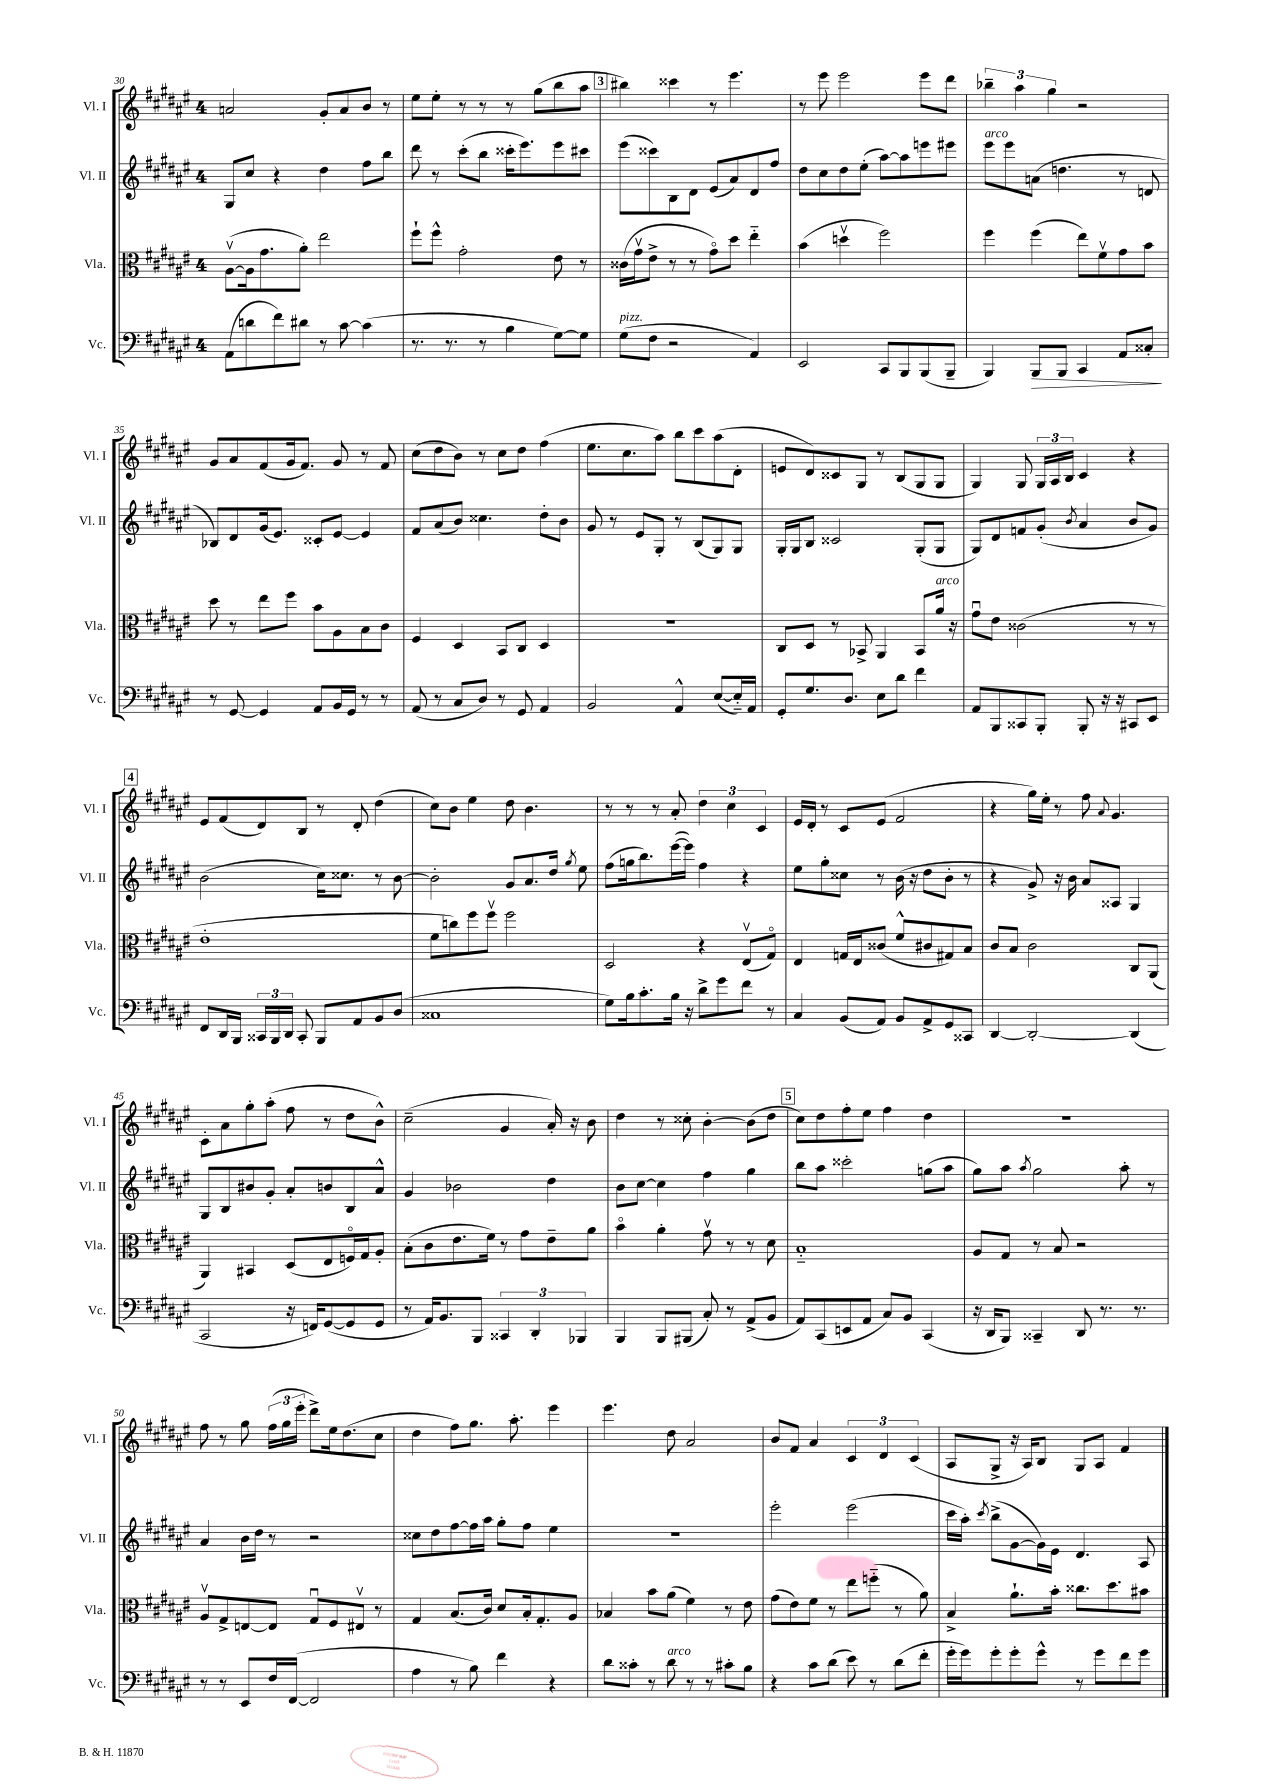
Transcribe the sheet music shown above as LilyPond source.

<<
\new StaffGroup <<
\new Staff = "s0" \with { instrumentName = "Vl. I" shortInstrumentName = "Vl. I" } {
    \clef treble \key fis \major \once \override Staff.TimeSignature.style = #'single-digit \time 4/4
    \autoBeamOff a'2 gis'8[-. a'8 b'8] r8 |
    eis''8[ eis''8]-. r8 r8 r8 gis''8[( b''8 ais''8] |
    \mark \markup { \box "3" } bis''4) cisis'''4 r8 eis'''4. |
    r8 eis'''8 eis'''2 eis'''8[ dis'''8] |
    \tuplet 3/2 { bes''4-- ais''4 gis''4 } r2 |
    gis'8[ ais'8 fis'8( gis'16 fis'8.]) gis'8 r8 fis'8 |
    cis''8[( dis''8 b'8]) r8 cis''8[ dis''8] fis''4( |
    eis''8.[ cis''8. ais''8]) b''8[ cis'''8 ais''8( dis'8]-. |
    e'8[ dis'8) cisis'8 gis8] r8 b8[( gis8 gis8] |
    gis4) gis8 \tuplet 3/2 { gis16[ ais16 b16] } cis'4 r4 |
    \mark \markup { \box "4" } eis'8[ fis'8( dis'8) b8] r8 dis'8-. dis''4( |
    cis''8[) b'8] eis''4 dis''8 b'4. |
    r8 r8 r8 ais'8-. \tuplet 3/2 { dis''4 cis''4 cis'4 } |
    eis'16[ dis'16]-. r8 cis'8[ eis'8]( fis'2 |
    r4 gis''16[) eis''16]-. r8 fis''8 \appoggiatura { ais'8 } gis'4. |
    cis'8[-. ais'8 gis''8-. ais''8]-.( fis''8 r8 dis''8[ b'8]-^) |
    cis''2--( gis'4 ais'16-.) r16 b'8 |
    dis''4 r8 cisis''8-. b'4~-. b'8[( dis''8] |
    \mark \markup { \box "5" } cis''8[) dis''8 fis''8-. eis''8] fis''4 dis''4 |
    R1 |
    fis''8 r8 gis''8 \tuplet 3/2 { fis''16[( gis''16 eis'''16]-. } dis'''8[->) eis''16 dis''8.( cis''8] |
    dis''4 fis''8[) gis''8.] ais''8.-. eis'''4 |
    eis'''4. dis''8 ais'2 |
    b'8[ fis'8] ais'4 \tuplet 3/2 { cis'4 dis'4 cis'4( } |
    ais8[ gis8]-> r16 ais16[) b8] gis8[ ais8] fis'4 \bar "|." |
}
\new Staff = "s1" \with { instrumentName = "Vl. II" shortInstrumentName = "Vl. II" } {
    \clef treble \key fis \major \once \override Staff.TimeSignature.style = #'single-digit \time 4/4
    \autoBeamOff gis8[ cis''8] r4 dis''4 fis''8[ b''8] |
    dis'''8 r8 cis'''8[-.( b''8] cisis'''16[-. eis'''8.) eis'''8 cis'''8] |
    \mark \markup { \box "3" } eis'''8[( cisis'''8) b8 dis'8] eis'8[( ais'8) dis'8 fis''8] |
    dis''8[ cis''8 dis''8 eis''8]-.( ais''8[~) ais''8 e'''8 eis'''8] |
    eis'''8[^\markup { \italic "arco" } eis'''8 a'8]( d''4. r8 d'8 |
    bes8[) dis'8 gis'16( eis'8.]) cisis'8[-. eis'8]~ eis'4 |
    fis'8[ ais'8( b'8]) cisis''4. dis''8[-. b'8] |
    gis'8 r8 eis'8[ gis8]-. r8 b8[( gis8) gis8] |
    gis16[-. gis16 b8] cisis'2 gis8[-.( gis8] |
    gis8[) dis'8 f'8 gis'8]-.( \acciaccatura { b'8 } ais'4 b'8[ gis'8]) |
    \mark \markup { \box "4" } b'2( cis''16[) cisis''8.] r8 b'8~ |
    b'2-. gis'8[ ais'8. dis''16] \acciaccatura { gis''8 } eis''8 |
    fis''8[( g''16 b''8.) eis'''16~( eis'''16]) fis''4 r4 |
    eis''8[ gis''8-. cisis''8] r8 b'16( r16 dis''8[ b'8]-. r8 |
    r4 gis'8->) r16 b'16 ais'8[ aisis8] gis4 |
    gis8[ b8 bis'8 gis'8]-. ais'8[-. b'8 b8 ais'8]-^ |
    gis'4 bes'2 dis''4 |
    b'8[ cis''8]~ cis''4 fis''4 gis''4 |
    \mark \markup { \box "5" } b''8[ ais''8] cisis'''2-. g''8[( ais''8] |
    gis''8[) ais''8] \acciaccatura { ais''8 } gis''2 ais''8-. r8 |
    ais'4 b'16[ dis''16] r8 r2 |
    cisis''8[ dis''8 fis''8~ fis''16 ais''16] gis''8[-. fis''8] eis''4 |
    R1 |
    eis'''2-. eis'''2( |
    cis'''16[ ais''16]-.) \acciaccatura { cis'''8 } b''8[->( gis'8~ gis'16) eis'16] dis'4. ais8 \bar "|." |
}
\new Staff = "s2" \with { instrumentName = "Vla." shortInstrumentName = "Vla." } {
    \clef alto \key fis \major \once \override Staff.TimeSignature.style = #'single-digit \time 4/4
    \autoBeamOff ais8[~\upbow( ais16 gis'8. ais'8]-.) eis''2 |
    fis''8[-! fis''8]-^ gis'2-. eis'8 r8 |
    \mark \markup { \box "3" } cisis'16[( gis'16\upbow eis'8]-> r8 r8 gis'8[\flageolet) dis''8] eis''4-_ |
    b'4( d''4\upbow fis''2) |
    fis''4 fis''4( eis''8[) fis'8\upbow gis'8 b'8] |
    dis''8 r8 eis''8[ fis''8] b'8[ ais8 b8 cis'8] |
    fis4 dis4 b,8[ cis8] dis4 |
    R1 |
    cis8[ dis8] r8 bes,8-> ais,4 bes,8[ ais'16]^\markup { \italic "arco" } r16 |
    gis'8[\downbow eis'8] cisis'2( r8 r8 |
    \mark \markup { \box "4" } eis'1-. |
    fis'8[ c''8) fis''8 fis''8]\upbow fis''2 |
    dis2 r4 eis8[\upbow( gis8]\flageolet) |
    eis4 g16[ eis16 cisis'8]( fis'8[-^ cis'8 gis8) b8] |
    cis'8[ b8] cis'2 cis8[ ais,8]( |
    ais,4) bis,4 dis8[( eis8 f16\flageolet) gis16 ais8]-. |
    b8[-.( cis'8 eis'8. fis'16]) r8 gis'8[ eis'8-- ais'8] |
    b'4\flageolet ais'4-. gis'8\upbow r8 r8 dis'8 |
    \mark \markup { \box "5" } b1-_ |
    ais8[ gis8] r8 b8 r2 |
    ais8[\upbow gis8-> e8~ e8] gis8[\downbow fis8 eis8]\upbow r8 |
    gis4 b8.[( cis'16]) dis'8[ b16-. gis8.-. ais8] |
    bes4 b'8[ ais'8]( fis'4) r8 eis'8 |
    gis'8[( eis'8) fis'8] r8 eis''8[ f''8]-_( r8 ais'8) |
    b4-> ais'8.[-! b'16]-. cisis''8.[ dis''8. bis'8] \bar "|." |
}
\new Staff = "s3" \with { instrumentName = "Vc." shortInstrumentName = "Vc." } {
    \clef bass \key fis \major \once \override Staff.TimeSignature.style = #'single-digit \time 4/4
    \autoBeamOff ais,8[( d'8 fis'8) dis'8] r8 cis'8~ cis'4( |
    r8. r8. r8 b4 gis8[~) gis8] |
    \mark \markup { \box "3" } gis8[^\markup { \italic "pizz." }( fis8] r2 ais,4) |
    eis,2 cis,8[ b,,8 b,,8( b,,8]-- |
    b,,4) b,,8[\> b,,8] cis,4 ais,8[ cisis8]-.\! |
    r8 gis,8~ gis,4 ais,8[ b,16 gis,16] r8 r8 |
    ais,8( r8 cis8[ dis8]) r8 gis,8 ais,4 |
    b,2 ais,4-^ eis8[~( eis16-_) ais,16] |
    gis,8[-. gis8. dis8.] eis8[ dis'8] fis'4 |
    ais,8[ b,,8 cisis,8 b,,8]-. b,,8-. r16 r16 cis,8[ eis,8] |
    \mark \markup { \box "4" } fis,8[ dis,16 b,,16] \tuplet 3/2 { cisis,16[ b,,16 dis,16] } cisis,8-. b,,8[ ais,8 b,8 dis8]( |
    cisis1 |
    gis8[) b16 cis'8.-. b16] r16 dis'8[-> gis'8 fis'8] r8 |
    cis4 b,8[( ais,8]) b,8[ ais,8-> gis,8 cisis,8] |
    dis,4~ dis,2~-. dis,4( |
    cis,2 r16 f,16[) gis,8~( gis,8 gis,8] |
    r8 ais,16[) b,8. b,,8] \tuplet 3/2 { cisis,4 dis,4-. bes,,4 } |
    b,,4 b,,8[ bis,,8]( cis8-.) r8 ais,8[->( b,8] |
    \mark \markup { \box "5" } ais,8[) cis,8( e,8 ais,8] cis8[) b,8] cis,4( |
    r16 dis,16[ b,,8]) cisis,4-- dis,8 r8. r8. |
    r8 r8 eis,8[ fis16 fis,16]~( fis,2 |
    ais4 r8 b8) fis'4 r4 |
    dis'8[ cisis'8]-. r8 dis'8^\markup { \italic "arco" } r8 r8 cis'8[-. b8] |
    r4 cis'8[ dis'8]( eis'8) r8 dis'8[( fis'8]-. |
    gis'16[-. gis'16) gis'8-. gis'8-. gis'8]-^ r8 gis'8[ fis'8 gis'8] \bar "|." |
}
>>
>>
\layout { \context { \Score currentBarNumber = #30 } }
